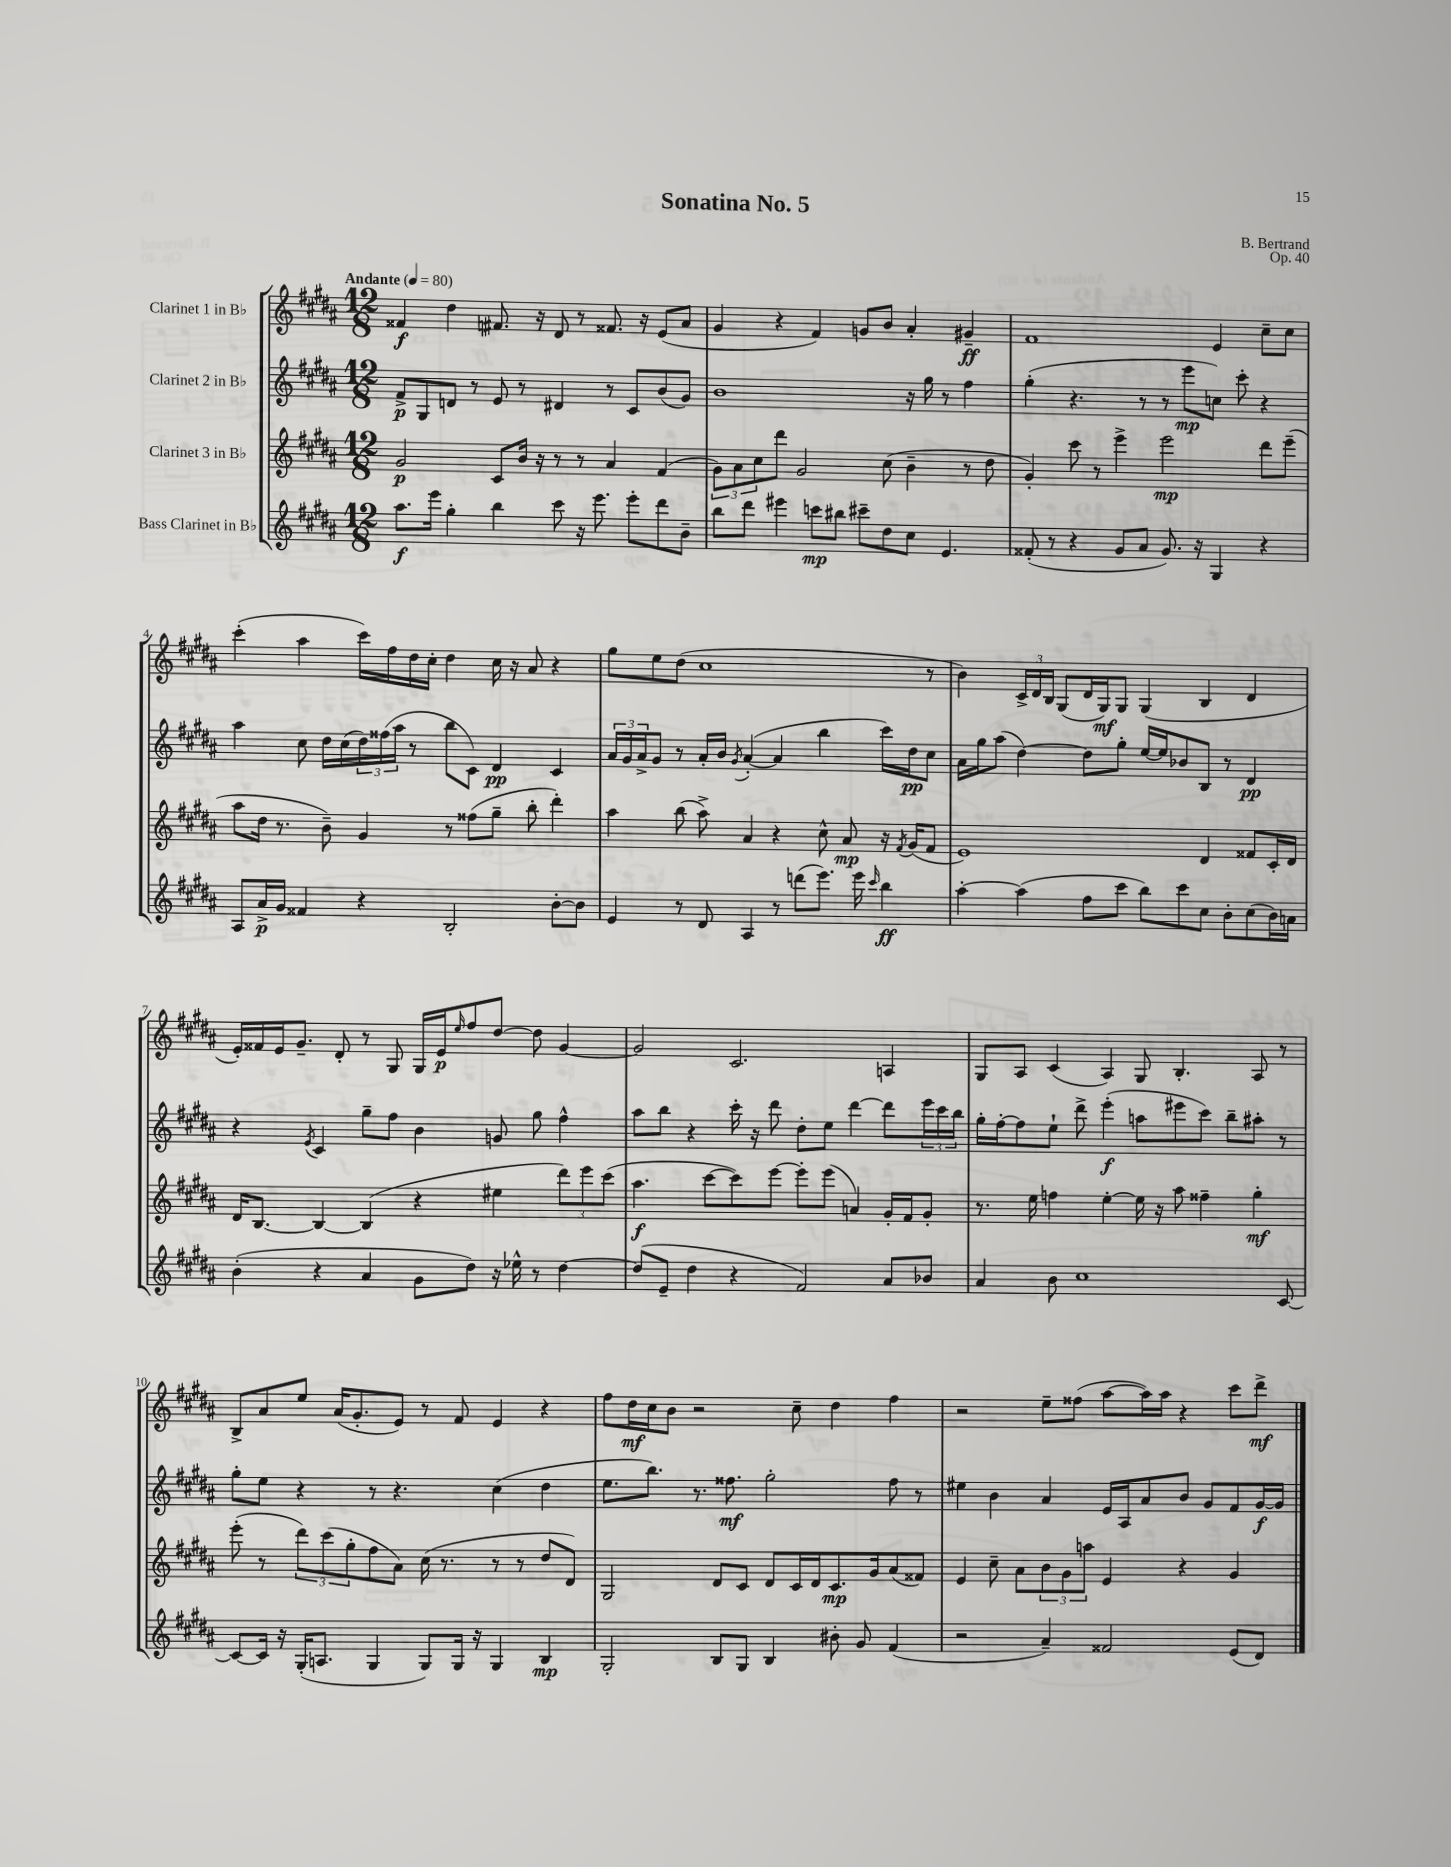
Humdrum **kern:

**kern	**dynam	**kern	**dynam	**kern	**dynam	**kern	**dynam
*part4	*part4	*part3	*part3	*part2	*part2	*part1	*part1
*staff4	*staff4	*staff3	*staff3	*staff2	*staff2	*staff1	*staff1
*I"Bass Clarinet in B♭	*	*I"Clarinet 3 in B♭	*	*I"Clarinet 2 in B♭	*	*I"Clarinet 1 in B♭	*
*clefG2	*	*clefG2	*	*clefG2	*	*clefG2	*
*k[f#c#g#d#a#]	*	*k[f#c#g#d#a#]	*	*k[f#c#g#d#a#]	*	*k[f#c#g#d#a#]	*
*M12/8	*	*M12/8	*	*M12/8	*	*M12/8	*
*MM80	*	*MM80	*	*MM80	*	*MM80	*
=1	=1	=1	=1	=1	=1	=1	=1
!	!	!	!	!	!	!LO:TX:a:B:t=Andante	!
8.aa#\L	f	2g#/	p	8f#^/L	p	4f##X/	f
.	.	.	.	8G#/	.	.	.
16eee\Jk	.	.	.	.	.	.	.
4gg#'\	.	.	.	8dn/J	.	4dd#\	.
.	.	.	.	8r	.	.	.
4bb\	.	8c#/L	.	8e/	.	8.f#X/	.
.	.	16b/Jk	.	8r	.	.	.
.	.	16r	.	.	.	16r	.
8ccc#\	.	8r	.	4d#X/	.	8d#/	.
16r	.	8r	.	.	.	8r	.
8.eee\	.	.	.	.	.	.	.
.	.	4a#/	.	8r	.	8.f##X/	.
8eee'\L	.	.	.	8c#/L	.	.	.
.	.	.	.	.	.	16r	.
8ddd#\	.	(4f#/	.	(8b/	.	(8e/L	.
8b~\J	.	.	.	8g#/J)	.	8a#/J	.
=2	=2	=2	=2	=2	=2	=2	=2
8bb\L	.	12g#\L)	.	1b	.	4g#/	.
.	.	12a#\	.	.	.	.	.
8ddd#\J	.	.	.	.	.	.	.
.	.	12cc#\	.	.	.	.	.
4eee#X\	.	8ddd#\J	.	.	.	4r	.
.	.	2g#/	.	.	.	.	.
8cccn\L	mp	.	.	.	.	4f#/)	.
8bb#X\J	.	.	.	.	.	.	.
8ccc#X~\L	.	.	.	.	.	8gn/L	.
8dd#\	.	(8cc#\	.	.	.	8b/J	.
8cc#\J	.	4b~\	.	16r	.	4a#'/	.
.	.	.	.	16gg#\	.	.	.
4.e/	.	.	.	8r	.	.	.
.	.	8r	.	4ff#\	.	4g#X~/	ff
.	.	8dd#\	.	.	.	.	.
=3	=3	=3	=3	=3	=3	=3	=3
(8f##X'/	.	4g#'/)	.	(4gg#'\	.	1f#	.
8r	.	.	.	.	.	.	.
4r	.	8ccc#\	.	4.r	.	.	.
.	.	8r	.	.	.	.	.
8g#/L	.	4eee^\	.	.	.	.	.
8a#/J	.	.	.	8r	.	.	.
8.g#/)	.	2eee\	mp	8r	.	.	.
.	.	.	.	8eee\L	mp	.	.
16r	.	.	.	.	.	.	.
4G#/	.	.	.	8ccn\J)	.	4e/	.
.	.	.	.	8ccc#'\	.	.	.
4r	.	8ddd#\L	.	4r	.	8cc#~\L	.
.	.	(8eee~\J	.	.	.	8cc#\J	.
!!LO:LB:g=z
=4	=4	=4	=4	=4	=4	=4	=4
8A#/L	.	8aa#\L	.	4aa#\	.	(4ccc#'\	.
16a#^/L	p	16dd#\Jk	.	.	.	.	.
16g#/JJ	.	8.r	.	.	.	.	.
4f##X/	.	.	.	8cc#\	.	4aa#\	.
.	.	8b~\)	.	16dd#\LL	.	.	.
.	.	.	.	(16cc#\	.	.	.
4r	.	4g#/	.	24dd#\)	.	16ccc#\LL)	.
.	.	.	.	(24ff##X\	.	.	.
.	.	.	.	.	.	16ff#\	.
.	.	.	.	24aa#\JJ	.	.	.
.	.	.	.	8r	.	16dd#\	.
.	.	.	.	.	.	16cc#'\JJ	.
2B'/	.	8r	.	8bb\L	.	4dd#\	.
.	.	(8ff##X\L	.	8c#\J)	.	.	.
.	.	8gg#~\J	.	4d#/	pp	16cc#\	.
.	.	.	.	.	.	16r	.
.	.	8bb'\	.	.	.	8a#/	.
[8b'\L	.	4ddd#'\)	.	4c#/	.	4r	.
8b\J]	.	.	.	.	.	.	.
=5	=5	=5	=5	=5	=5	=5	=5
4e/	.	4aa#\	.	24a#/LL	.	8gg#\L	.
.	.	.	.	24g#/	.	.	.
.	.	.	.	24a#^/J	.	.	.
.	.	.	.	8g#/J	.	8ee\	.
8r	.	(8bb\	.	8r	.	(8dd#\J	.
8d#/	.	8aa#^\)	.	16a#'/LL	.	1cc#	.
.	.	.	.	16b/JJ	.	.	.
.	.	.	.	8qg#/	.	.	.
4A#/	.	4a#/	.	([4a#'/	.	.	.
8r	.	4r	.	4a#/]	.	.	.
(8dddn\L	.	.	.	.	.	.	.
8.eee\J)	.	8cc#^^\	.	4bb\	.	.	.
.	.	8a#/	mp	.	.	.	.
16eee\	.	.	.	.	.	.	.
16qqccc#/	.	.	.	.	.	.	.
4bb\	ff	16r	.	16ccc#\LL)	.	.	.
.	.	8qf#/	.	.	.	.	.
.	.	(16g#/KL	.	16dd#\J	pp	.	.
.	.	8f#/J	.	8cc#\J	.	8r	.
=6	=6	=6	=6	=6	=6	=6	=6
[4aa#'\	.	1e)	.	16a#\LL	.	4b\)	.
.	.	.	.	16gg#\J	.	.	.
.	.	.	.	(8aa#\J	.	.	.
(4aa#\]	.	.	.	[4dd#\)	.	24c#^/LL	.
.	.	.	.	.	.	24d#/	.
.	.	.	.	.	.	24B/JJ	.
.	.	.	.	.	.	(8G#/L	.
8ff#\L	.	.	.	8dd#\L]	.	16d#/L	.
.	.	.	.	.	.	16G#/J)	mf
8ccc#\J	.	.	.	8gg#'\J	.	8G#/J	.
8bb\L)	.	.	.	[16ee/LL	.	(4G#/	.
.	.	.	.	16ee/J]	.	.	.
8ccc#\	.	.	.	8b-X/	.	.	.
8cc#\J	.	4d#/	.	8B/J	.	4B/	.
8b'\L	.	.	.	8r	.	.	.
(8cc#\	.	8f##X/L	.	4d#/	pp	4d#/	.
16b\L)	.	16c#'/L	.	.	.	.	.
16an\JJ	.	16d#/JJ	.	.	.	.	.
!!LO:LB:g=z
=7	=7	=7	=7	=7	=7	=7	=7
(4b'\	.	16d#/KL	.	4r	.	16e'/LL)	.
.	.	[8.B/J	.	.	.	16f##X/	.
.	.	.	.	.	.	16e/J	.
.	.	.	.	.	.	8.g#~/J	.
.	.	.	.	8qe/	.	.	.
4r	.	4B/_	.	4c#/	.	.	.
.	.	.	.	.	.	8d#'/	.
4a#/	.	(4B/]	.	8gg#~\L	.	8r	.
.	.	.	.	8ff#\J	.	8G#/	.
8g#\L	.	4r	.	4b\	.	16G#/LL	.
.	.	.	.	.	.	16e/J	p
.	.	.	.	.	.	16qqee/	.
8dd#\J)	.	.	.	.	.	8ff#/	.
16r	.	4ee#X\	.	8gn/	.	[8dd#/J	.
16ee-X^^\	.	.	.	.	.	.	.
8r	.	.	.	8gg#\	.	8dd#\]	.
[4dd#\	.	12ddd#\L)	.	4ff#^^\	.	[4g#/	.
.	.	12eee\	.	.	.	.	.
.	.	(12ccc#\J	.	.	.	.	.
=8	=8	=8	=8	=8	=8	=8	=8
(8dd#/L]	.	4.aa#\	f	8aa#\L	.	2g#/]	.
8e~/J	.	.	.	8bb\J	.	.	.
4dd#\	.	.	.	4r	.	.	.
.	.	[8ccc#\L	.	.	.	.	.
4r	.	8ccc#\])	.	16ccc#'\	.	2.c#/	.
.	.	.	.	16r	.	.	.
.	.	[8eee\J	.	8ddd#\	.	.	.
2f#/)	.	8eee'\L]	.	8dd#'\L	.	.	.
.	.	(8eee\J	.	8ee\J	.	.	.
.	.	4an/)	.	[4ddd#\	.	.	.
8a#/L	.	16g#'/LL	.	8ddd#\L]	.	4An/	.
.	.	16f#/J	.	.	.	.	.
8b-X/J	.	8g#'/J	.	24eee\L	.	.	.
.	.	.	.	24ccc#\	.	.	.
.	.	.	.	24bb\JJ	.	.	.
=9	=9	=9	=9	=9	=9	=9	=9
4a#/	.	8.r	.	16gg#'\LL	.	8G#/L	.
.	.	.	.	[16ff#'\J	.	.	.
.	.	.	.	8ff#\]	.	8A#/J	.
.	.	16ee\	.	.	.	.	.
8b\	.	4ffn\	.	8ee`\J	.	(4c#/	.
1cc#	.	.	.	8ddd#^\	.	.	.
.	.	[4ee'\	.	(4eee'\	f	4A#/)	.
.	.	16ee\]	.	8aan\L	.	8G#/	.
.	.	16r	.	.	.	.	.
.	.	8aa#\	.	8eee#X\	.	4.B'/	.
.	.	4ff##X~\	.	8ccc#\J)	.	.	.
.	.	.	.	8bb~\L	.	.	.
.	.	4gg#'\	mf	8aa#X'\J	.	8A#/	.
[8c#/	.	.	.	8r	.	8r	.
!!LO:LB:g=z
=10	=10	=10	=10	=10	=10	=10	=10
8c#/L_	.	(8eee'\	.	8gg#'\L	.	8B^/L	.
16c#/Jk]	.	8r	.	8ee\J	.	8a#/	.
16r	.	.	.	.	.	.	.
(16G#'/KL	.	12ddd#\L)	.	4r	.	8ee/J	.
8.An/J	.	.	.	.	.	.	.
.	.	(12ccc#\	.	.	.	.	.
.	.	.	.	.	.	(16a#/KL	.
.	.	12gg#'\	.	.	.	.	.
.	.	.	.	.	.	8.g#'/	.
4G#/	.	8ff#\	.	8r	.	.	.
.	.	8a#\J)	.	4.r	.	8e/J)	.
8G#/L)	.	(16cc#\	.	.	.	8r	.
.	.	8.r	.	.	.	.	.
16G#/Jk	.	.	.	.	.	8f#/	.
16r	.	.	.	.	.	.	.
4G#/	.	8r	.	(4cc#\	.	4e/	.
.	.	8r	.	.	.	.	.
4B/	mp	8dd#/L	.	4dd#\	.	4r	.
.	.	8d#/J)	.	.	.	.	.
=11	=11	=11	=11	=11	=11	=11	=11
2G#'/	.	2G#/	.	8.ee\L	.	8ff#\L	.
.	.	.	.	.	.	16dd#\L	mf
.	.	.	.	8.bb\J)	.	16cc#\J	.
.	.	.	.	.	.	8b\J	.
.	.	.	.	8.r	.	2r	.
8B/L	.	8d#/L	.	.	.	.	.
.	.	.	.	8.ff##X\	mf	.	.
8G#/J	.	8c#/J	.	.	.	.	.
4B/	.	8d#/L	.	2gg#'\	.	.	.
.	.	16c#/L	.	.	.	8cc#~\	.
.	.	16d#/J	.	.	.	.	.
8b#X'\	.	8.c#/	mp	.	.	4dd#\	.
8g#/	.	.	.	.	.	.	.
.	.	16g#/k	.	.	.	.	.
(4f#/	.	(8a#/	.	8ff##\	.	4ff#\	.
.	.	8f##X/J)	.	8r	.	.	.
=12	=12	=12	=12	=12	=12	=12	=12
2r	.	4e/	.	4ee#X\	.	2r	.
.	.	8cc#~\	.	4b\	.	.	.
.	.	8a#\L	.	.	.	.	.
4a#~/)	.	12b\	.	4a#/	.	8ee~\L	.
.	.	12g#\	.	.	.	.	.
.	.	.	.	.	.	(8ff##X\J	.
.	.	12aan\J	.	.	.	.	.
2f##X/	.	4e/	.	16e/LL	.	[8aa#\L	.
.	.	.	.	16A#/J	.	.	.
.	.	.	.	8a#/	.	16aa#\L])	.
.	.	.	.	.	.	16aa#\JJ	.
.	.	4r	.	8b/J	.	4r	.
.	.	.	.	8g#/L	.	.	.
(8e/L	.	4g#/	.	8f#/	.	8ccc#\L	.
8d#/J)	.	.	.	[16g#/L	f	8ddd#^\J	mf
.	.	.	.	16g#/JJ]	.	.	.
==	==	==	==	==	==	==	==
*-	*-	*-	*-	*-	*-	*-	*-
